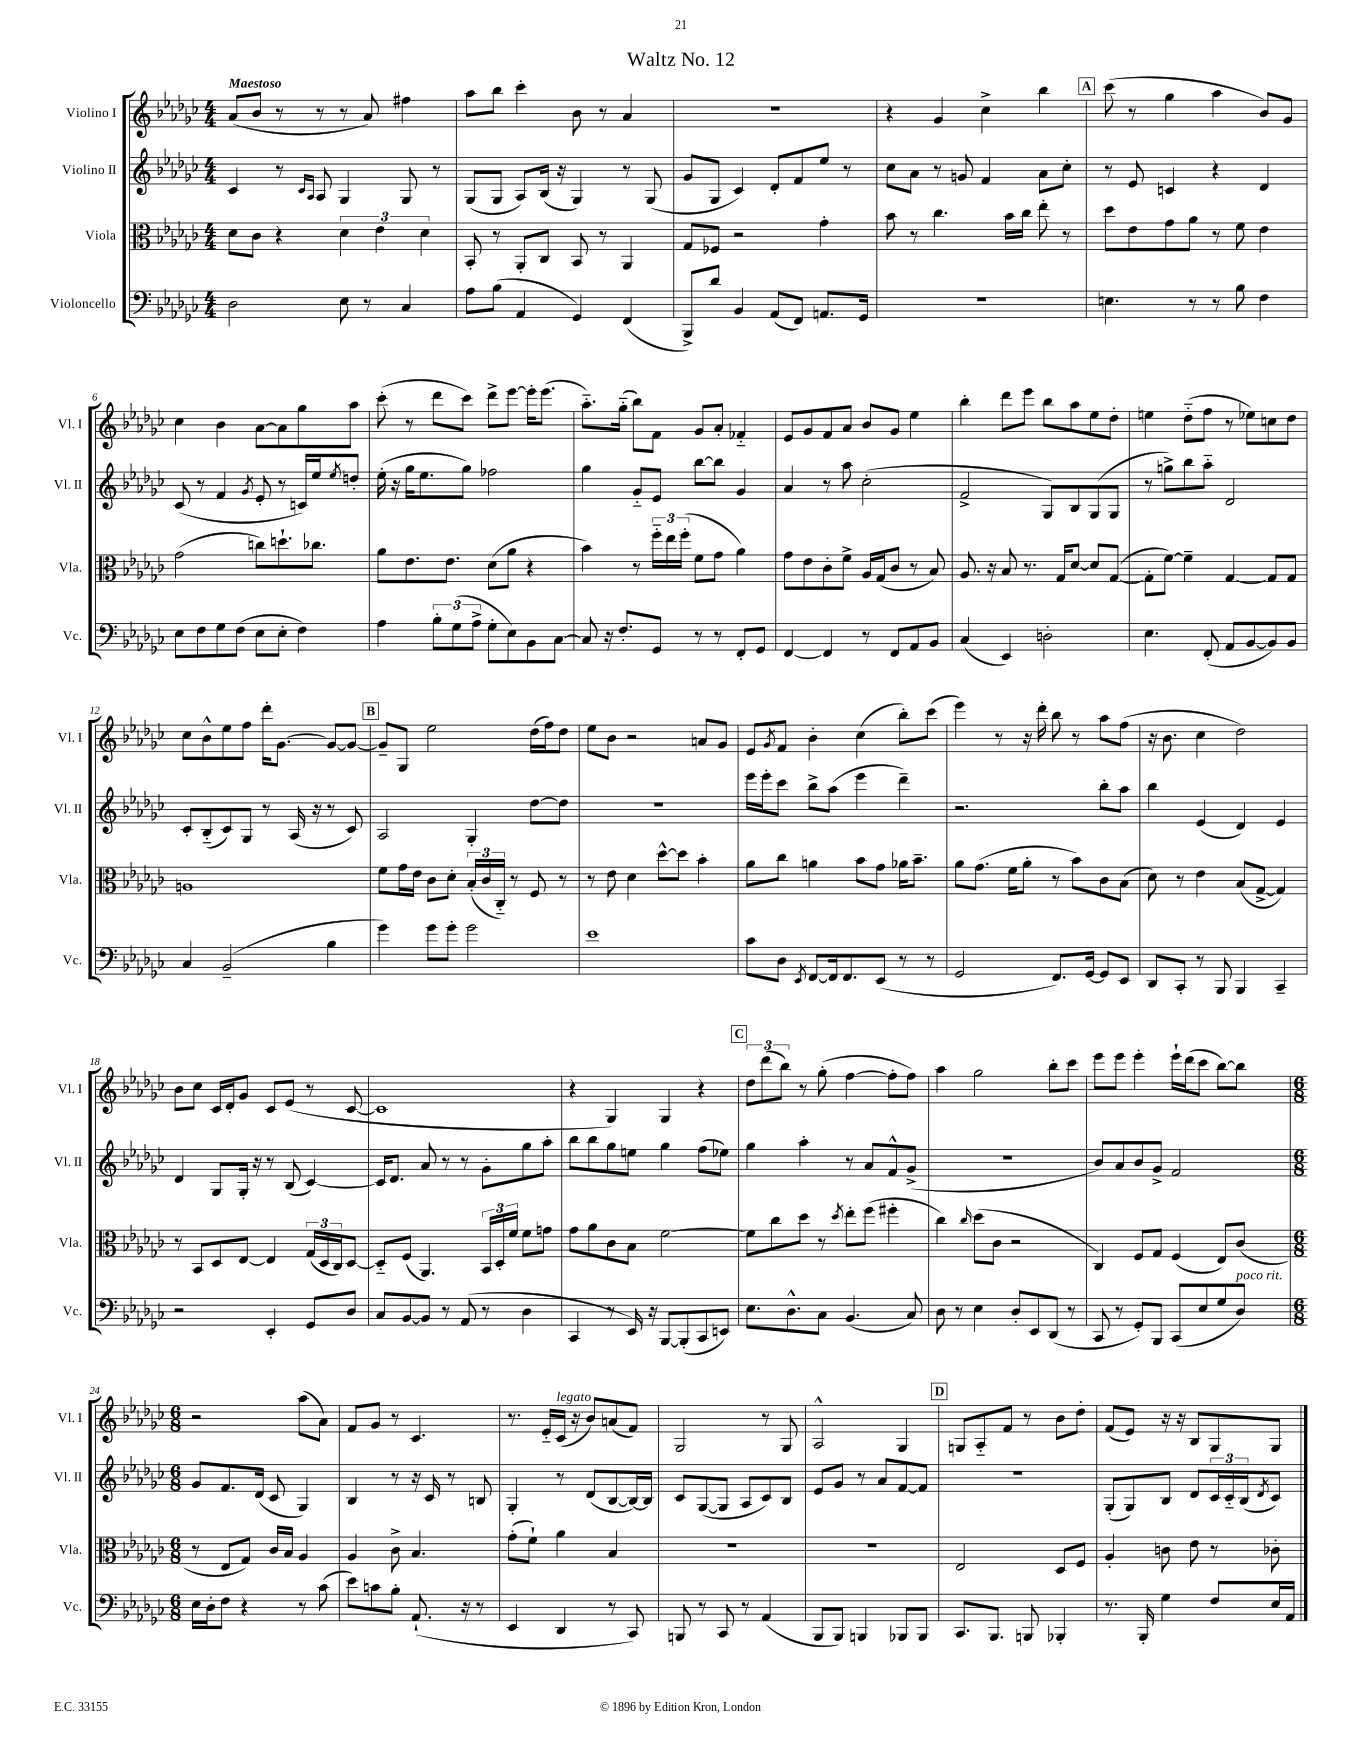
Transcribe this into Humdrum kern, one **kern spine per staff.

**kern	**kern	**kern	**kern
*staff4	*staff3	*staff2	*staff1
*clefF4	*clefC3	*clefG2	*clefG2
*k[b-e-a-d-g-c-]	*k[b-e-a-d-g-c-]	*k[b-e-a-d-g-c-]	*k[b-e-a-d-g-c-]
*M4/4	*M4/4	*M4/4	*M4/4
2D-	8d-	4c-	(8a-
.	8c-	.	8b-
.	4r	8r	8r
.	.	16qqc-	.
.	.	16qqA-	.
.	.	8A-	8r
8E-	6d-	4G-	8r
8r	.	.	8a-)
.	6e-	.	.
4C-	.	8G-	4ff#
.	6d-	.	.
.	.	8r	.
=	=	=	=
8A-	8BB-'	(8G-	8aa-
(8B-	8r	8G-	8bb-
4AA-	8AA-'	8A-)	4ccc-'
.	8C-	(16B-	.
.	.	16r	.
4GG-)	8BB-	4G-)	8b-
.	8r	.	8r
(4FF	4AA-	8r	4a-
.	.	(8G-	.
=	=	=	=
8BBB-^)	8G-	8g-	1r
8d-	8F-	8G-	.
4BB-	2r	4c-)	.
(8AA-	.	8d-'	.
8FF)	.	8f	.
8.AA	4g-'	8ee-	.
.	.	8r	.
16GG-	.	.	.
=	=	=	=
1r	8b-	8cc-	4r
.	8r	8a-	.
.	4.cc-	8r	4g-
.	.	8g	.
.	.	4f	4cc-^
.	16b-	.	.
.	16cc-	.	.
.	8ee-'	8a-	4bb-
.	8r	8cc-'	.
=	=	=	=
4.E	8dd-	8r	(8ccc-
.	8e-	8e-	8r
.	8g-	4c	4gg-
8r	8a-	.	.
8r	8r	4r	4aa-
8B-	8f	.	.
4F	4e-	4d-	8b-)
.	.	.	8g-
=	=	=	=
8E-	(2g-	(8c-	4cc-
8F	.	8r	.
8G-	.	4f	4b-
(8F	.	.	.
.	.	8qg-	.
8E-	8cc)	8e-'	[8a-
8E-'	8.dd`	8r	8a-]
4F)	.	16c)	8gg-
.	8.cc-	16ee-	.
.	.	8qee-	.
.	.	8dd'	8aa-
=	=	=	=
4A-	8a-	(16ee-'	(8ccc-'
.	.	16r	.
.	8.e-	16gg-	8r
.	.	8.ee-	.
12B-'	.	.	8ddd-
.	8.e-	.	.
(12G-	.	.	.
.	.	8gg-)	8ccc-)
12A-^	.	.	.
8G-'	(8d-	2ff-	8ddd-^
8E-)	8a-	.	[8eee-
8BB-	4r	.	16eee-']
.	.	.	(8.eee-
[8C-	.	.	.
=	=	=	=
8C-]	4b-)	4gg-	8.aa-'~)
16r	.	.	.
8.F'	.	.	(16gg-'~
.	8r	8g-'~	8bb-)
8GG-	24ff'~	8e-	8f
.	24ee-	.	.
.	(24ff'	.	.
8r	8f	[8bb-	8g-
8r	8g-	8bb-]	8a-'
8FF'	4a-)	4g-	4f-'~
8GG-	.	.	.
=	=	=	=
[4FF	8g-	4a-	8e-
.	8e-	.	8g-
4FF]	8c-'	8r	8f
.	8f^	8aa-	8a-
8r	16A-	(2cc-'	8b-
.	(16G-	.	.
8FF	8c-	.	8g-
8AA-	8r	.	4ee-
8BB-	8B-)	.	.
=	=	=	=
(4C-	8.A-	2f^	4bb-'
.	16r	.	.
4EE-)	8B-	.	8ddd-
.	8.r	.	8eee-
2D'	.	8G-)	8bb-
.	16G-	.	.
.	[8d-	8B-	8aa-
.	8d-]	(8G-	8ee-
.	([8G-	8G-	8dd-'
=	=	=	=
4.E-	8G-']	8r	4ee
.	[8f)	8gg^)	.
.	4f~]	8bb-	(8dd-'~
(8FF'	.	8aa-'~	8ff
8AA-	[4G-	2d-	8r
[8BB-	.	.	8ee-)
8BB-])	8G-]	.	8cc
8BB-	8G-	.	8dd-
=	=	=	=
4C-	1A	8c-'	8cc-
.	.	(8B-'~	8b-^^
(2BB-~	.	8c-)	8ee-
.	.	8G-	8ff
.	.	8r	16ddd-'
.	.	.	[8.g-
.	.	(16A-	.
.	.	16r	.
4B-	.	8r	8g-_
.	.	8c-)	8g-_
=	=	=	=
4g-)	8f	2A-	8g-~]
.	16g-	.	8G-
.	16e-	.	.
8g-	8c-	.	2ee-
8g-'	8d-'	.	.
2g-	(24B-'	4G-'	.
.	24c-	.	.
.	24C-'~)	.	.
.	8r	.	.
.	8F	[8dd-	(16dd-
.	.	.	16ff)
.	8r	8dd-]	8dd-
=	=	=	=
1e-	8r	1r	8ee-
.	8e-	.	8b-
.	4d-	.	2r
.	[8dd-^^	.	.
.	8dd-]	.	.
.	4b-'	.	8a
.	.	.	8g-
=	=	=	=
8c-	8a-	16eee-	8e-
.	.	16eee-'	.
.	.	.	8qg-
8D-	8cc-	8ccc-	8f
8qEE-	.	.	.
[8FF	4a	8bb-^	4b-'
16FF]	.	(8aa-	.
8.FF	.	.	.
.	8b-	4eee-	(4cc-
(8EE-	8g-	.	.
8r	16a-	4ddd-~)	8bb-')
.	8.b-~	.	.
8r	.	.	(8ccc-
=	=	=	=
2GG-	8a-	2.r	4eee-)
.	(8.g-	.	.
.	.	.	8r
.	16f	.	.
.	8a-'	.	16r
.	.	.	16ddd-'
8.FF)	8r	.	8bb-
.	8b-)	.	8r
[16GG-	.	.	.
8GG-]	8c-	8bb-'	8aa-
8EE-	(8B-	8aa-	(8ff
=	=	=	=
8DD-	8d-)	4bb-	16r
.	.	.	8.b-
8CC-'	8r	.	.
8r	4e-	(4e-	4cc-
8BBB-	.	.	.
4BBB-	(8B-	4d-)	2dd-)
.	[8G-^	.	.
4CC-~	4G-])	4e-	.
=	=	=	=
2r	8r	4d-	8b-
.	8BB-	.	8cc-
.	8D-	8G-	16c-
.	.	.	16d-'
.	[8E-	16G-'	8g-
.	.	16r	.
4EE-'	4E-]	8r	8c-
.	.	(8B-	(8e-
8GG-	(24G-	[4c-)	8r
.	24D-	.	.
.	24C-)	.	.
8D-	[8D-	.	[8c-
=	=	=	=
8C-	8D-'~]	16c-]	1c-]
.	.	8.d-	.
[8BB-	(8F	.	.
8BB-]	4.AA-)	8a-	.
8r	.	8r	.
(8AA-	.	8r	.
8r	24BB-	8g-'	.
.	24D-'	.	.
.	24f	.	.
4D-	8f	8gg-	.
.	8g	8aa-'	.
=	=	=	=
4CC-	8g-	8bb-	4r
.	8a-	8bb-	.
8r	8c-	8gg-	4G-)
16EE-)	8B-	8ee	.
16r	.	.	.
[8BBB-	[2f	4gg-	4G-
(8BBB-']	.	.	.
8CC-	.	(8ff	4r
8EE)	.	8ee-)	.
=	=	=	=
8.E-	8f]	4gg-	12dd-
.	.	.	(12ddd-
.	8cc-	.	.
.	.	.	12bb-)
8.D-^^	.	.	.
.	8dd-	4aa-'	8r
8C-	8r	.	(8gg-'
.	8qdd-	.	.
(4.BB-	8ee-'	8r	[4ff
.	(8ff	8a-	.
.	4ff#'	8f^^	8ff']
8C-)	.	(8g-^	8ff)
=	=	=	=
8D-	4cc-)	1r	4aa-
8r	.	.	.
.	16qqcc-	.	.
4E-	(8dd-	.	2gg-
.	8c-	.	.
8D-'	2r	.	.
8EE-	.	.	.
(8DD-	.	.	8bb-'
8r	.	.	8ccc-
=	=	=	=
8CC-	4C-)	8b-)	8eee-
8r	.	8a-	8eee-
8GG-')	8F	8b-	4eee-'
8BBB-	8G-	8g-^	.
(8CC-	(4F	2f	16eee-`
.	.	.	(16ddd-
8E-	.	.	8ccc-
8G-	8E-)	.	[8bb-)
8D-)	(8c-	.	8bb-]
=	=	=	=
*M6/8	*M6/8	*M6/8	*M6/8
16E-	8r	8g-	2r
16D-'	.	.	.
8F	8E-	8.f	.
4r	8G-)	.	.
.	.	(16d-	.
.	16c-	8c-	.
.	16B-	.	.
8r	4A-	4G-)	(8aa-
(8c-	.	.	8a-)
=	=	=	=
8e-)	4A-	4B-	8f
8c	.	.	8g-
8B-'	8c-^	8r	8r
(8.AA-`	4.B-	16r	4.c-
.	.	16c-	.
.	.	8r	.
16r	.	.	.
8r	.	8B	.
=	=	=	=
4EE-	(8g-'	4G-'	8.r
.	8f`)	.	.
.	.	.	16e-'~
4DD-	4a-	8r	(16c-
.	.	.	16r
.	.	(8d-	8b-)
8r	4B-	[8B-	(8a
8CC-)	.	16B-_)	8f)
.	.	16B-]	.
=	=	=	=
8BBB	2.r	8c-	2G-
8r	.	([8G-	.
8CC-	.	8G-]	.
8r	.	8A-	.
(4AA-	.	8c-)	8r
.	.	8B-	8G-
=	=	=	=
8BBB-	2.r	8e-	2A-^^
8BBB-)	.	8g-	.
4BBB	.	8r	.
.	.	8a-	.
8BBB-	.	[8f	4G-
8BBB-	.	8f]	.
=	=	=	=
8.CC-	2E-	2.r	8G
.	.	.	8A-'~
8.BBB-	.	.	.
.	.	.	8f
8BBB	.	.	8r
4BBB-'	8D-	.	8b-
.	8F	.	8dd-'
=	=	=	=
8.r	4A-'	(8G-'	(8f
.	.	8G-)	8e-)
16BBB-'	.	.	.
4G-	8c	8B-	16r
.	.	.	16r
.	8e-	8d-	8B-
8F	8r	24c-	8G-
.	.	24c-'~	.
.	.	(24B-	.
.	.	8qd-	.
16E-	8c-'	8c-)	8G-
16AA-	.	.	.
==	==	==	==
*-	*-	*-	*-
